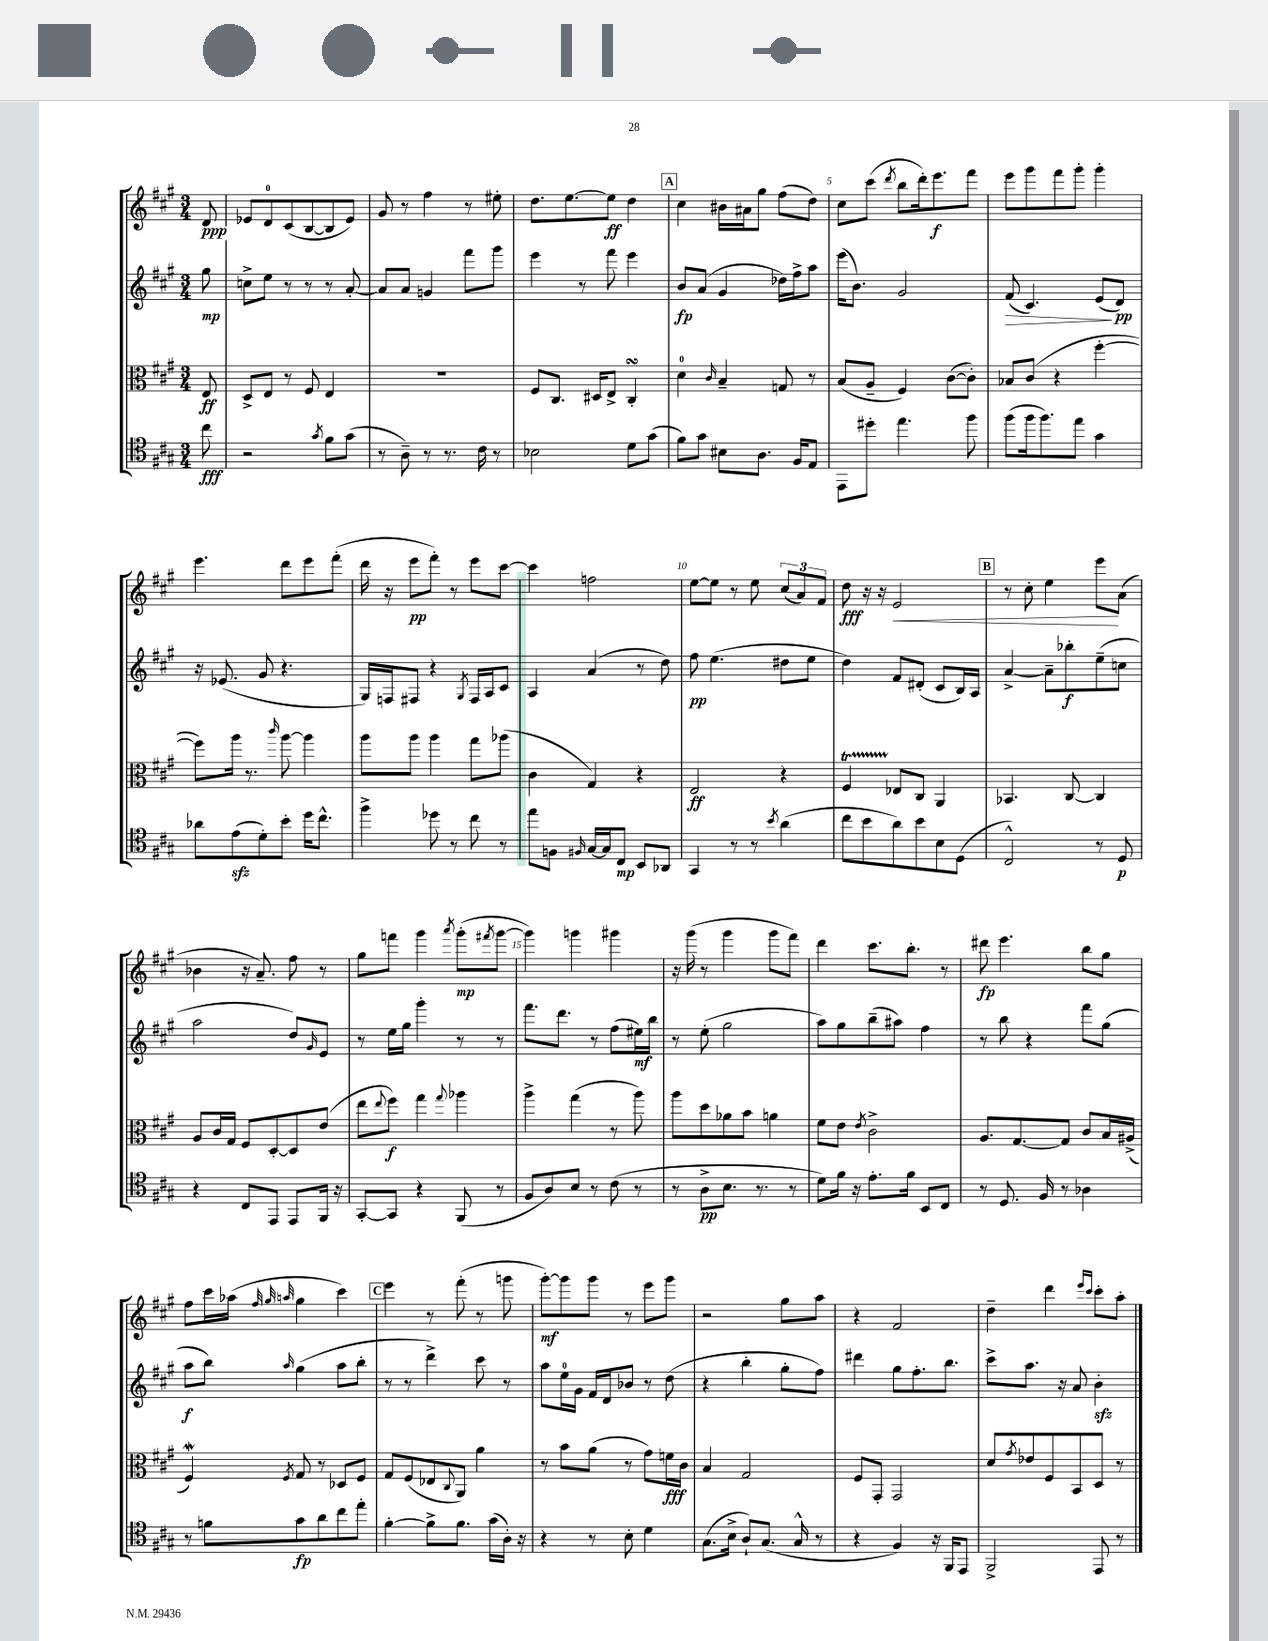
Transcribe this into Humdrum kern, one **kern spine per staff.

**kern	**kern	**kern	**kern
*staff4	*staff3	*staff2	*staff1
*clefC4	*clefC3	*clefG2	*clefG2
*k[f#c#g#]	*k[f#c#g#]	*k[f#c#g#]	*k[f#c#g#]
*M3/4	*M3/4	*M3/4	*M3/4
8cc#	8E	8gg#	8d
=	=	=	=
2r	8D^	8cc^	8e-
.	8E	8ee	8d
.	8r	8r	(8c#
.	8F#	8r	[8B
8qg#	.	.	.
8f#	4E	8r	8B]
(8g#	.	[8a'	8e-)
=	=	=	=
8r	2.r	8a]	8g#
8A~)	.	8a	8r
8r	.	4g	4ff#
8.r	.	.	.
.	.	8fff#	8r
16c#	.	.	.
8r	.	8ggg#	8ee#'
=	=	=	=
2B-	8F#	4eee	8.dd
.	8.C#	.	.
.	.	.	[8.ee
.	.	8r	.
.	16D#	.	.
.	8E^	8fff#	8ee]
8d	4C#'	4eee	4dd
(8g#	.	.	.
=	=	=	=
8f#)	4d	8b	4cc#
8g#	.	(8a	.
.	16qqc#	.	.
8B#	4B~	4g#	16b#
.	.	.	16a#
8.A	.	.	8gg#
.	8G	16dd-)	(8ff#
16F#	.	16ff#^	.
8E	8r	8aa	8dd)
=	=	=	=
8EE	(8B	(16eee	8cc#
.	.	8.b)	.
8dd#'	8A~	.	(8ccc#
.	.	.	8qddd
4.ee	4F#)	2g#	8bb
.	.	.	16ddd')
.	.	.	8.eee
.	([8c#	.	.
8ff#	8c#'])	.	8fff#
=	=	=	=
(8ff#	8B-	(8f#	8eee
16ff#	(8c#	4.c#)	8ggg#
8.ff#)	.	.	.
.	4r	.	8fff#
8ee	.	.	8ggg#'
4g#	[4ff#'	(8e	4ggg#'
.	.	8d)	.
=	=	=	=
8a-	8ff#])	16r	4.eee
.	.	(8.e-	.
(8e	16aa	.	.
.	8.r	.	.
8d')	.	8g#	.
.	16qqccc#	.	.
8b'	[8aa	4.r	8ddd
16dd	4aa]	.	8eee
8.cc#^^	.	.	.
.	.	.	(8fff#'
=	=	=	=
4ff#^	8aa	16G#)	16ddd
.	.	16F	16r
.	8aa	8F#	8eee
8dd-	4aa	4r	8fff#')
8r	.	.	8r
.	.	8qG#	.
8cc#	8gg#	16F#	8eee
.	.	16A	.
8r	(8aa-	8c#	[8ccc#
=	=	=	=
8ee	4c#	4A	4ccc#]
8F	.	.	.
16qqF#	.	.	.
[16G#	4G#)	(4a	2ff
16G#]	.	.	.
8C#	.	.	.
8BB	4r	8r	.
8AA-	.	8dd)	.
=	=	=	=
4GG#	2E	8ff#	[8ee
.	.	(4.ee	8ee]
8r	.	.	8r
8r	.	.	8ee
8qb	.	.	.
(4a	4r	8dd#	(12cc#
.	.	.	12a)
.	.	8ee	.
.	.	.	12f#
=	=	=	=
8cc#	4F#	4dd)	8dd
8b	.	.	16r
.	.	.	16r
8a)	8E-	8f#	2e
8b	8C#	(8d#'	.
8B	4AA	8c#	.
(8D	.	16B)	.
.	.	16A	.
=	=	=	=
2C#^^)	4.BB-	[4a^	8r
.	.	.	8cc#'
.	.	8a~]	4ee
.	[8C#	8bb-'	.
8r	4C#]	(8ee~	8eee
8D	.	8cc	(8a
=	=	=	=
4r	8A	2aa	4b-
.	16c#	.	.
.	16G#	.	.
8C#	8F#	.	16r
.	.	.	8.a~)
8EE	[8D'	.	.
8EE	8D]	8dd)	8ff#
.	.	16qqg#	.
16FF#	(8e	8e	8r
16r	.	.	.
=	=	=	=
[8GG#'	8ee	8r	8gg#
.	8qqee	.	.
8GG#]	8ff#)	16ee	8fff
.	.	16gg#	.
4r	4gg#	4ggg#'	4ggg#
.	8qqgg#	.	8qaaa
(8FF#	4aa-	8r	(8ggg#'
.	.	.	8qfff#
8r	.	8r	[8ggg#
=	=	=	=
8F#	4aa^	8.fff#	4ggg#])
8A)	.	.	.
.	.	8.ddd	.
8B	(4gg#	.	4ggg
8r	.	8r	.
(8c#	8r	(8ff#	4ggg#
8r	8aa)	16ee#)	.
.	.	16bb	.
=	=	=	=
8r	8aa	8r	16r
.	.	.	(16ggg#
8A^	8dd	(8ee'	8r
8.B	8a-	2gg#	4ggg#
.	8b	.	.
8.r	.	.	.
.	4a	.	8ggg#
8r	.	.	8fff#)
=	=	=	=
8d)	8f#	8aa)	4ddd
16f#	8e	8gg#	.
16r	.	.	.
.	8qe	.	.
8.e'	2c#^	(8bb~	8.ccc#
.	.	8aa#)	.
16f#	.	.	8.bb'
8BB	.	4ff#	.
8C#	.	.	8r
=	=	=	=
8r	8.A	8r	8ddd#
8.D	.	8bb	4.eee
.	[8.G#	.	.
.	.	4r	.
16F#	.	.	.
8r	8G#]	.	.
4A-	8c#	8fff#	8bb
.	16B	(8gg#	8gg#
.	(16A#^	.	.
=	=	=	=
8r	4F#)	8aa	8ff#
8f	.	8bb)	16ccc#
.	.	.	(16aa-
.	.	.	32qqff#
.	.	.	32qqgg#
.	8qF#	16qqaa	32qqaa
8g#	8G#	(4gg#	4gg#
8a	8r	.	.
8cc#	8D-	8aa	4ccc#)
8ee'	8F#	8bb'	.
=	=	=	=
[4f#'	8G#	8r	4eee
.	(8F#	8r	.
8f#^]	8E-	4ddd^)	8r
.	8qqC#	.	.
8.f#	8AA)	.	(8fff#'
.	4a	8ccc#	8r
(16g#	.	.	.
16A')	.	8r	8ggg
16r	.	.	.
=	=	=	=
4r	8r	8aa	[8ggg#')
.	8b	16ee	8ggg#]
.	.	16g#	.
8r	(8a	16f#	8ggg#
.	.	16d	.
8B'	8r	8b-	8r
4d	8g#)	8r	8eee
.	16f	(8dd	8ggg#
.	16c#	.	.
=	=	=	=
(8.G#	4B	4r	2r
16B^	.	.	.
8A`)	2G#	4bb'	.
(8.G#	.	.	.
.	.	8gg#'	8gg#
16G#^^	.	.	.
8r	.	8ff#)	8aa
=	=	=	=
4r	8F#	4ddd#	4r
.	8GG#'	.	.
4F#)	2GG#	8gg#	2f#
.	.	8.ff#'	.
16r	.	.	.
16FF#	.	8.bb	.
8EE	.	.	.
=	=	=	=
2FF#^	8d	8ccc#^	4dd~
.	8qg#	.	.
.	8e-	8.aa	.
.	8F#	.	4ddd
.	.	16r	.
.	8BB	8a	.
.	.	.	16qqeee
.	.	.	16qqccc#
8EE	8D	4b'	8ccc#'
8r	8r	.	8aa'
==	==	==	==
*-	*-	*-	*-
